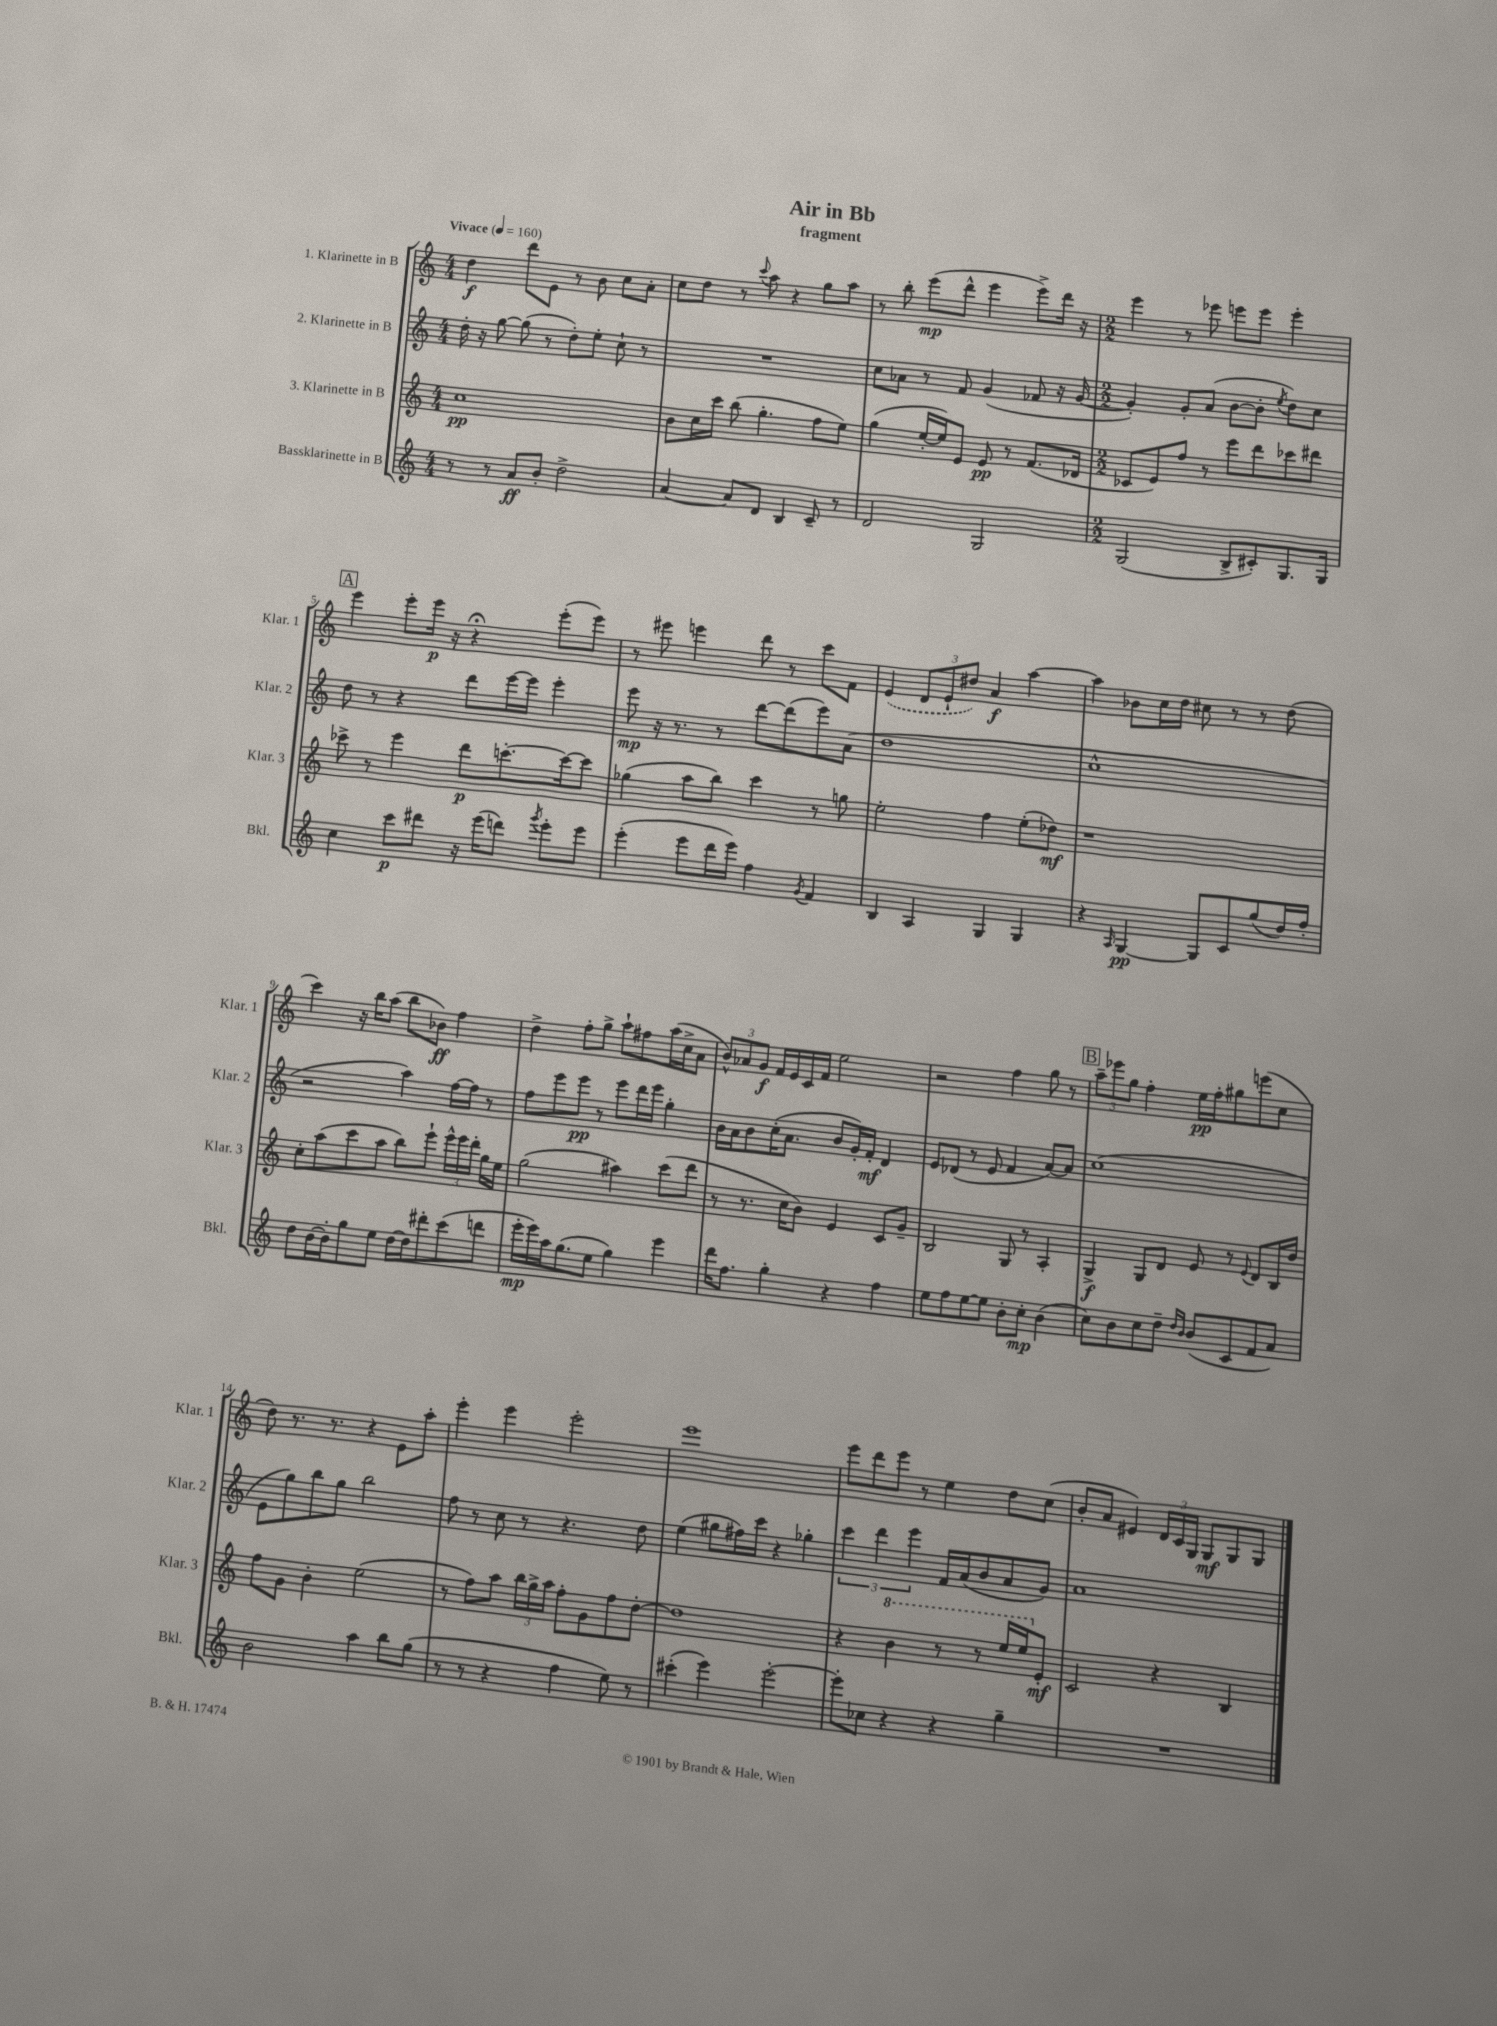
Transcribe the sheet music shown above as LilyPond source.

\header { title = "Air in Bb" subtitle = "fragment" }
<<
\new StaffGroup <<
\new Staff = "s0" \with { instrumentName = "1. Klarinette in B" shortInstrumentName = "Klar. 1" } {
    \clef treble \key c \major \numericTimeSignature \time 4/4 \tempo "Vivace" 4 = 160
    \autoBeamOff d''4\f d'''8[ e'8] r8 b'8 c''8[ a'8]-. |
    c''8[ d''8] r8 \appoggiatura { c'''8 } a''8 r4 g''8[ a''8] |
    r8 b''8-. e'''8[\mp( d'''8]-^ e'''4 e'''8[->) d'''16] r16 |
    \numericTimeSignature \time 2/2 e'''4 r8 ees'''8 e'''8[ e'''8] e'''4-. |
    \mark \markup { \box "A" } e'''4 e'''8[-. e'''16]\p r16 r4\fermata e'''8[-.( e'''8]) |
    r8 eis'''8 e'''4 d'''8 r8 c'''8[ f'8] |
    \once \slurDashed e'4( \tuplet 3/2 { d'8[ e'8-! dis''8]) } a'4\f a''4~ |
    a''4 bes'8[ c''16 d''16] cis''8 r8 r8 d''8( |
    c'''4) r16 b''16[ a''8]( b''8[ bes'8]\ff) f''4 |
    d''4-> f''8[-. g''8]-> a''8[-! fis''8 a''16( c''16-> a'8] |
    \tuplet 3/2 { b'8[-^) aes'8 g'8]\f } f'16[ e'16 c'16 f'16] e''2 |
    r2 f''4 g''8 r8 |
    \mark \markup { \box "B" } \tuplet 3/2 { a''8[-- ees'''8 g''8] } f''4-. e''16[\pp f''16-. gis''8 e'''8( c''8] |
    d''8) r8. r8. r4 e'8[ a''8]-. |
    e'''4-. e'''4 e'''2-. |
    e'''1 |
    e'''8[ d'''8 e'''8] r8 e''4 d''8[ c''8]( |
    b'8[-. a'8] eis'4) \tuplet 3/2 { d'16[ c'16 g16] } g8[\mf g8 g8] \bar "|." |
}
\new Staff = "s1" \with { instrumentName = "2. Klarinette in B" shortInstrumentName = "Klar. 2" } {
    \clef treble \key c \major \numericTimeSignature \time 4/4
    \autoBeamOff d''16-. r16 g''8~ g''8( r8 d''8[-.) e''8]-. c''8-! r8 |
    R1 |
    c''8[ aes'8] r8 f'8 g'4( fes'8 r16 g'16~ |
    \numericTimeSignature \time 2/2 g'4-.) g'8[-. a'8]( b'8[~ b'8]-. \acciaccatura { e''8 } d''8[) c''8] |
    \mark \markup { \box "A" } d''8 r8 r4 d'''8[ e'''16~ e'''16] e'''4-. |
    e'''8\mp r16 r8. r8 d'''8[~ d'''8( e'''8) a'8]( |
    d''1 |
    c''1-^ |
    r2 a''4) f''16[~ f''16] r8 |
    f''8[ e'''8 e'''8]\pp r8 e'''8[ d'''16 e'''16] g''4-. |
    b'16[ a'16 b'8 c''16-.( a'8.] b'8[ g'16-.) f'16]-.\mf d'4 |
    e'8[ des'8]( r8 e'8 f'4 a'8[~) a'8] |
    \mark \markup { \box "B" } c''1( |
    e'8[ g''8) b''8 g''8] b''2 |
    f''8 r8 c''8 r8 r4. d''8 |
    e''4( gis''8[ fis''16) c'''16] r4 ges''4-. |
    \tuplet 3/2 { c'''4 d'''4 e'''4 } f'16[ a'16( b'8 a'8 g'8]) |
    a'1 \bar "|." |
}
\new Staff = "s2" \with { instrumentName = "3. Klarinette in B" shortInstrumentName = "Klar. 3" } {
    \clef treble \key c \major \numericTimeSignature \time 4/4
    \autoBeamOff c''1\pp |
    b'8[ c''16 c'''16] b''8( g''4.-. f''8[ e''8]) |
    g''4( e''16[~-. e''16) e'8] e'8\pp r8 f'8.[( des'16] |
    \numericTimeSignature \time 2/2 ces'8[ e'8) f''8] r8 e'''8[ d'''8 ces'''8 dis'''8] |
    \mark \markup { \box "A" } ces'''8-> r8 e'''4 d'''8[\p c'''8.~-. c'''16~ c'''8] |
    ges''4( a''8[ b''8]) c'''4 r8 g''8 |
    e''2-. f''4 e''8[-.( des''8]\mf) |
    r1 |
    c''8[-. a''8( c'''8 a''8] b''8[) e'''8]-! \tuplet 3/2 { e'''16[-^ e'''16 d'''16]-. } g''16[ e''16] |
    g''2( ais''4) c'''8[( d'''8] |
    r8 r8. c''16[ b'8]) e'4 c'8[ g'8]-- |
    b2 g8 r8 a4-. |
    \mark \markup { \box "B" } g4->\f g8[ d'8] e'8 r8 \appoggiatura { e'8 } d'8[ b16 d''16] |
    f''8[ g'8] b'4-. e''2( |
    r8 f''8[) a''8] \tuplet 3/2 { b''16[ g''16-> a''16] } f''8[-. g'8 f''8 d''8]~-. |
    d''1 |
    r4 \ottava #1 b''4 r8 r8 e'''16[ e'''16 \ottava #0 e'8]-.\mf |
    c'2 r4 b4 \bar "|." |
}
\new Staff = "s3" \with { instrumentName = "Bassklarinette in B" shortInstrumentName = "Bkl." } {
    \clef treble \key c \major \numericTimeSignature \time 4/4
    \autoBeamOff r8 r8 a'8[\ff b'8]-. d''2-> |
    a'4~ a'8[ d'8] b4 c'8-- r8 |
    d'2 g2 |
    \numericTimeSignature \time 2/2 g2( b8[-> cis'8-.) g8. g16] |
    \mark \markup { \box "A" } c''4 c'''8[\p dis'''8] r16 e'''16[( d'''8]) \acciaccatura { g'''8 } e'''8[-. e'''8] |
    e'''4-.( e'''8[ d'''16 e'''16]) f''4 \acciaccatura { g'8 } f'4 |
    b4 a4 g4 g4 |
    r4 \grace { a16 } g4~\pp g8[ c'8 g''8( d''16) f''16]-. |
    d''8[ b'16~ b'16-. g''8 e''8] d''16[~ d''16 dis'''8-. c'''8( d'''8] |
    e'''16[-.\mp e'''16) a''16 g''8.( e''8] g''4) e'''4 |
    d'''16[ f''8.] g''4-. r4 f''4 |
    e''8[ f''8 e''8~ e''8] b'8[-. c''8]-.\mp b'4( |
    \mark \markup { \box "B" } c''8[) b'8 c''8 d''8]-- \grace { d''16[ b'16] } b'8[( c'8 f'8 a'8]) |
    b'2 a''4 b''8[ g''8]( |
    r8 r8 r4 f''4 e''8) r8 |
    cis'''4-.( e'''4) e'''2~-. |
    e'''8[-. ces''8] r4 r4 g''4-- |
    R1 \bar "|." |
}
>>
>>
